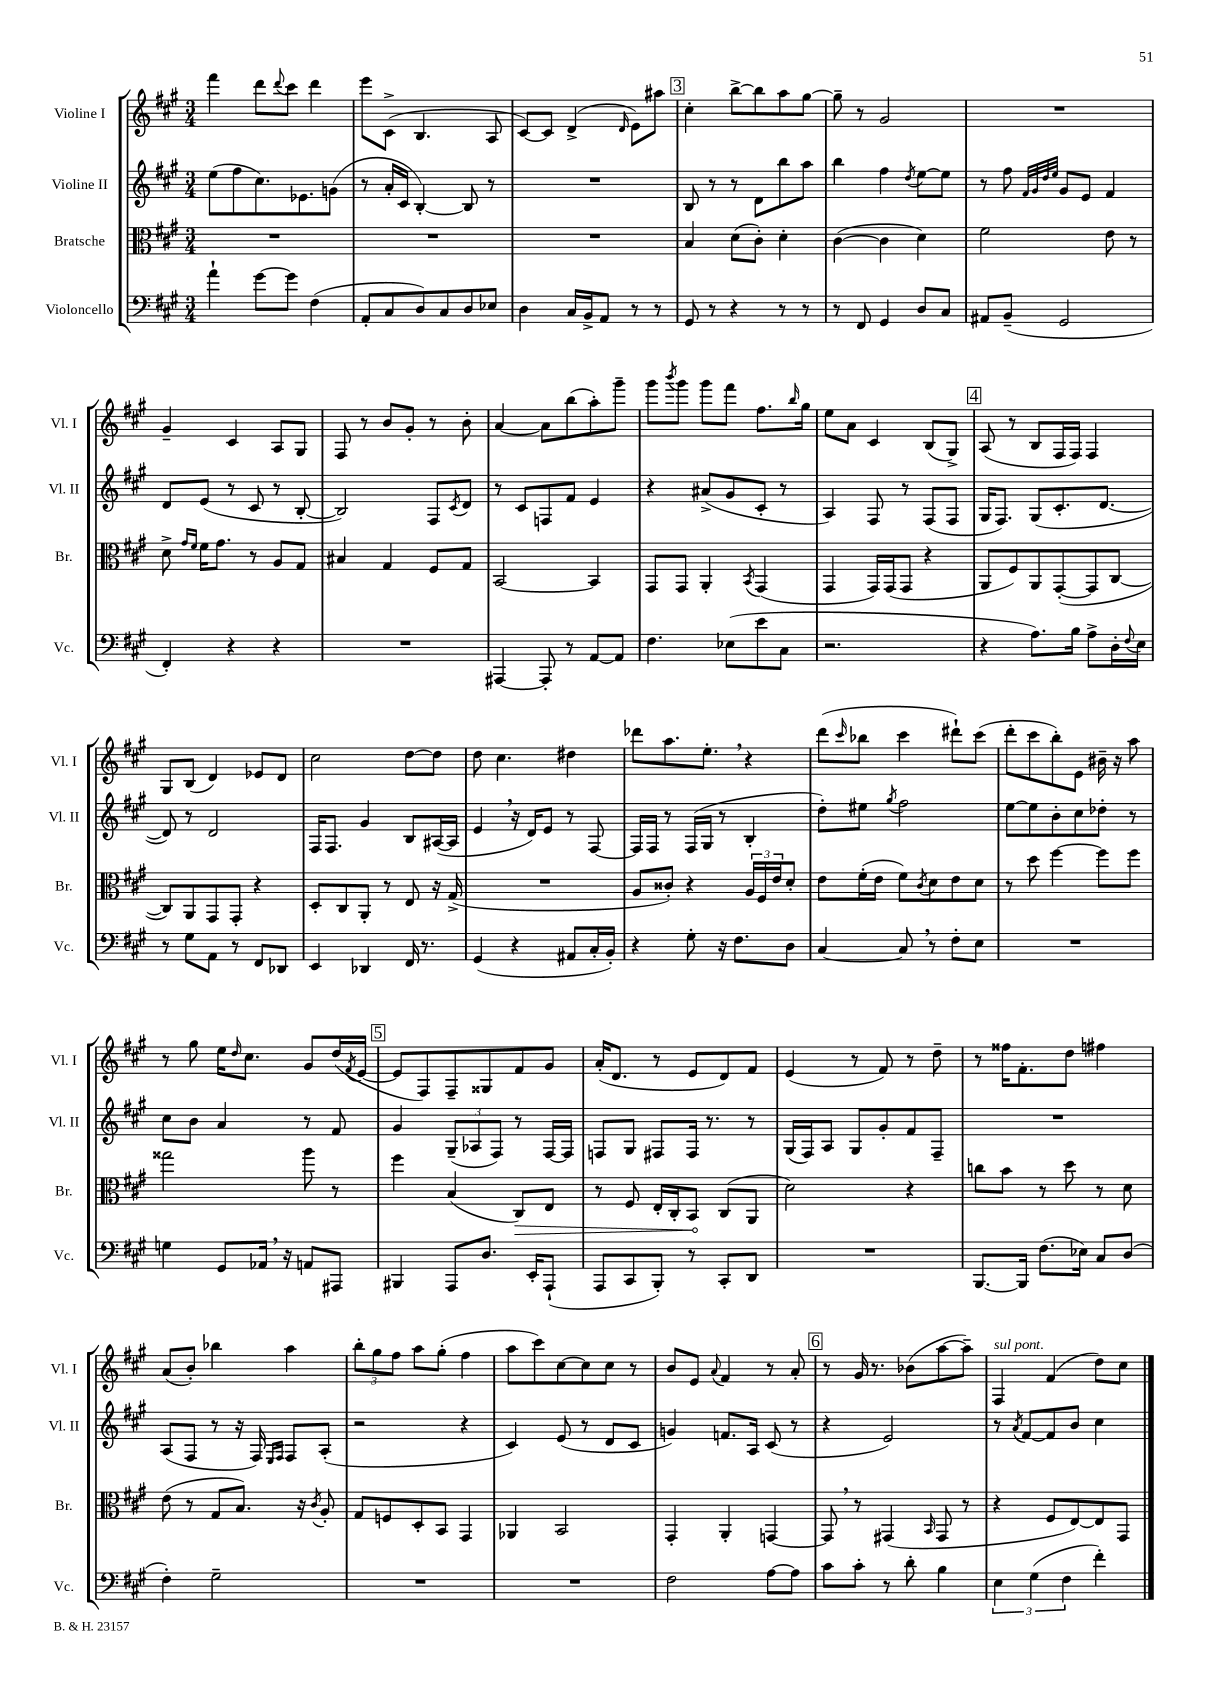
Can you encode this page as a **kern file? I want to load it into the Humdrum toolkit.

**kern	**kern	**dynam	**kern	**kern
*part4	*part3	*part3	*part2	*part1
*staff4	*staff3	*staff3	*staff2	*staff1
*I"Violoncello	*I"Bratsche	*	*I"Violine II	*I"Violine I
*I'Vc.	*I'Br.	*	*I'Vl. II	*I'Vl. I
*clefF4	*clefC3	*	*clefG2	*clefG2
*k[f#c#g#]	*k[f#c#g#]	*	*k[f#c#g#]	*k[f#c#g#]
*M3/4	*M3/4	*	*M3/4	*M3/4
=78	=78	=78	=78	=78
4a`\	2.r	.	(8ee\L	4fff#\
.	.	.	8ff#\	.
[8g#\L	.	.	8.cc#\)	8ddd\L
.	.	.	.	8qqddd/
8g#\J]	.	.	.	8ccc#\J
.	.	.	8.e-X\	.
(4F#\	.	.	.	4ddd\
.	.	.	(8gn\J	.
=79	=79	=79	=79	=79
8AA'/L	2.r	.	8r	8eee\L
8C#/	.	.	16a'/LL	(8c#^\J
.	.	.	16c#/JJ	.
8D/)	.	.	[4B'/)	4.B/
8C#/	.	.	.	.
8D/	.	.	8B/]	.
8E-X/J	.	.	8r	8A/
=80	=80	=80	=80	=80
4D\	2.r	.	2.r	[8c#/L)
.	.	.	.	8c#/J]
16C#/LL	.	.	.	(4d^/
16BB^/J	.	.	.	.
8AA/J	.	.	.	.
.	.	.	.	16qqd/
8r	.	.	.	8e\L)
8r	.	.	.	8aa#X\J
!!LO:REH:place=s1:t=3
=81	=81	=81	=81	=81
8GG#/	4B/	.	8B/	4cc#'\
8r	.	.	8r	.
4r	(8d\L	.	8r	[8bb^\L
.	8c#'\J)	.	8d\L	8bb\]
8r	4d'\	.	8bb\	8aa\
8r	.	.	8aa\J	[8gg#\J
=82	=82	=82	=82	=82
8r	([4c#\	.	4bb\	8gg#~\]
8FF#/	.	.	.	8r
4GG#/	4c#\]	.	4ff#\	2g#/
.	.	.	8qdd/	.
8D/L	4d\)	.	[8ee\L	.
8C#/J	.	.	8ee\J]	.
=83	=83	=83	=83	=83
8AA#X/L	2f#\	.	8r	2.r
(8BB~/J	.	.	8ff#\	.
.	.	.	32qqf#/LLL	.
.	.	.	32qqg#/	.
.	.	.	32qqdd/	.
.	.	.	32qqee/JJJ	.
2GG#/	.	.	8g#/L	.
.	.	.	8e/J	.
.	8e\	.	4f#/	.
.	8r	.	.	.
!!LO:LB:g=z
=84	=84	=84	=84	=84
4FF#'/)	8d^\	.	8d/L	4g#~/
.	16qqg#/LL	.	.	.
.	16qqf#/JJ	.	.	.
.	16f#\KL	.	(8e/J	.
.	8.g#\J	.	.	.
4r	.	.	8r	4c#/
.	8r	.	8c#/	.
4r	8A/L	.	8r	8A/L
.	8G#/J	.	[8B'/	8G#/J
=85	=85	=85	=85	=85
2.r	4B#X/	.	2B/])	8F#/
.	.	.	.	8r
.	4G#/	.	.	8b/L
.	.	.	.	8g#'/J
.	8F#/L	.	8F#/L	8r
.	.	.	8qc#/	.
.	8G#/J	.	8d/J	8b'\
=86	=86	=86	=86	=86
[4AAA#X/	[2BB/	.	8r	[4a/
.	.	.	8c#/L	.
8AAA#'/]	.	.	8Fn/	8a\L]
8r	.	.	8f#/J	(8bb\
[8AA/L	4BB/]	.	4e/	8aa'\)
8AA/J]	.	.	.	8ggg#~\J
=87	=87	=87	=87	=87
4.F#\	8GG#/L	.	4r	8ggg#\L
.	.	.	.	8qbbb/
.	8GG#/J	.	.	8ggg#\J
.	4AA'/	.	(8a#X^/L	8ggg#\L
(8E-X\L	.	.	8g#/	8fff#\J
.	8qBB/	.	.	.
8e\	(4GG#/	.	8c#'/J	8.ff#\L
8C#\J	.	.	8r	.
.	.	.	.	16qqbb/
.	.	.	.	16gg#\Jk
=88	=88	=88	=88	=88
2.r	4GG#/	.	4A/)	8ee\L
.	.	.	.	8a\J
.	16GG#/LL)	.	8F#/	4c#/
.	(16GG#/J	.	.	.
.	8GG#/J	.	8r	.
.	4r	.	(8F#/L	(8B/L
.	.	.	8F#/J	8G#^/J)
!!LO:REH:place=s1:t=4
=89	=89	=89	=89	=89
4r	8AA/L	.	16G#/KL	(8A/
.	.	.	8.F#/J)	.
.	8F#/)	.	.	8r
8.A\L)	8AA/	.	(8G#/L	8B/L
.	([8GG#'/	.	8.c#'/	16F#/L
16B\Jk	.	.	.	16F#/JJ)
8A^\L	8GG#/]	.	.	4F#/
.	.	.	[8.d/J	.
16D'\L	[8C#/J	.	.	.
8qqF#/	.	.	.	.
16E\JJ	.	.	.	.
!!LO:LB:g=z
=90	=90	=90	=90	=90
8r	8C#/L])	.	8d/])	8G#/L
8G#\L	8AA/	.	8r	(8B/J
8AA\J	8GG#/	.	2d/	4d/)
8r	8GG#'/J	.	.	.
8FF#/L	4r	.	.	8e-X/L
8DD-X/J	.	.	.	8d/J
=91	=91	=91	=91	=91
4EE/	8D'/L	.	16F#/KL	2cc#\
.	.	.	8.F#/J	.
.	8C#/	.	.	.
4DD-X/	8AA'/J	.	4g#/	.
.	8r	.	.	.
16FF#/	8E/	.	8B/L	[8dd\L
8.r	.	.	.	.
.	16r	.	([16A#X/L	8dd\J]
.	(16G#^/	.	16A#/JJ]	.
=92	=92	=92	=92	=92
(4GG#/	2.r	.	4e,/	8dd\
.	.	.	.	4.cc#\
4r	.	.	16r	.
.	.	.	16d/KL)	.
.	.	.	8e/J	.
8AA#X/L	.	.	8r	4dd#X\
16C#'/L	.	.	[8F#/	.
16BB'/JJ)	.	.	.	.
=93	=93	=93	=93	=93
4r	8A/L	.	16F#/LL]	8ddd-X\L
.	.	.	16F#/JJ	.
.	8c##X'/J)	.	8r	8.aa\
8G#'\	4r	.	(16F#/LL	.
.	.	.	16G#/JJ	8.ee',\J
16r	.	.	8r	.
8.F#\L	.	.	.	.
.	24A/LL	.	4B'/	4r
.	24F#/	.	.	.
.	24e/J	.	.	.
8D\J	8d'/J	.	.	.
=94	=94	=94	=94	=94
[4C#/	8e\L	.	8dd'\L)	(8ddd\L
.	.	.	.	16qqccc#/
.	(16f#'\L	.	8ee#X\J	8bb-X\J
.	16e\JJ	.	.	.
.	.	.	8qgg#/	.
8C#,/]	8f#\L)	.	2ff#\	4ccc#\
.	8qc#/	.	.	.
8r	8d\	.	.	.
8F#'\L	8e\	.	.	8ddd#X`\L)
8E\J	8d\J	.	.	(8ccc#\J
=95	=95	=95	=95	=95
2.r	8r	.	[8ee\L	8ddd'\L
.	8dd\	.	8ee\]	8ccc#\
.	[4ff#\	.	8b'\	8bb'\)
.	.	.	8cc#\	8e\J
.	8ff#\L]	.	8dd-X'\J	16b#X~\
.	.	.	.	16r
.	8ff#\J	.	8r	8aa\
!!LO:LB:g=z
=96	=96	=96	=96	=96
4Gn\	2gg##X\	.	8cc#\L	8r
.	.	.	8b\J	8gg#\
8GG#/L	.	.	4a/	16ee\KL
.	.	.	.	16qqdd/
.	.	.	.	8.cc#\J
16AA-X,/Jk	.	.	.	.
16r	.	.	.	.
8AAn/L	8aa\	.	8r	8g#/L
8AAA#X/J	8r	.	8f#/	(16dd/L
.	.	.	.	8qf#/
.	.	.	.	[16e/JJ
!!LO:REH:place=s1:t=5
=97	=97	=97	=97	=97
4BBB#X/	4ff#\	.	4g#/	8e/L]
.	.	.	.	8F#/)
8AAA/L	(4B/	.	(12G#~/L	8F#~/
.	.	.	12A-X/	.
8.D/J	.	.	.	8G##X/
.	.	.	12F#/J)	.
!	!	!LO:HP:b	!	!
.	8C#/L)	>	8r	8f#/
16EE'/KL	.	.	.	.
(8AAA`/J	8E/J	.	[16F#/LL	8g#/J
.	.	.	16F#/JJ]	.
=98	=98	=98	=98	=98
8AAA/L	8r	.	8Fn/L	(16a'/KL
.	.	.	.	8.d/J
8CC#/	8F#/	.	8G#/J	.
8BBB'/J)	16E'/LL	.	8F#X/L	8r
.	16C#'/J	.	.	.
8r	8BB/J	.	16F#/Jk	8e/L
.	.	.	8.r	.
8CC#'/L	(8C#/L	]	.	8d/)
8DD/J	8AA/J	.	8r	8f#/J
=99	=99	=99	=99	=99
2.r	2d\)	.	(16G#/LL	(4e/
.	.	.	16F#/J)	.
.	.	.	8A/J	.
.	.	.	8G#/L	8r
.	.	.	8g#'/	8f#/)
.	4r	.	8f#/	8r
.	.	.	8F#~/J	8dd~\
=100	=100	=100	=100	=100
[8.BBB/L	8ccn\L	.	2.r	8r
.	8b\J	.	.	16ff##X\KL
16BBB/Jk]	.	.	.	8.f#'\
(8.F#\L	8r	.	.	.
.	8dd\	.	.	8dd\J
16E-X\Jk)	.	.	.	.
8C#/L	8r	.	.	4ff#X\
(8D/J	8d\	.	.	.
!!LO:LB:g=z
=101	=101	=101	=101	=101
4F#'\)	(8e\	.	(8A/L	(8a/L
.	8r	.	8F#/J	8b'/J)
2G#~\	8G#/L	.	8r	4bb-X\
.	8.B/J)	.	16r	.
.	.	.	16F#/)	.
.	.	.	16qqE/LL	.
.	.	.	16qqF#/JJ	.
.	.	.	8F#/L	4aa\
.	16r	.	.	.
.	8qc#/	.	.	.
.	8A'/	.	(8A'/J	.
=102	=102	=102	=102	=102
2.r	8G#/L	.	2r	12bb'\L
.	.	.	.	12gg#\
.	8Fn/	.	.	.
.	.	.	.	12ff#\J
.	8D'/	.	.	8aa\L
.	8BB/J	.	.	(8gg#'\J
.	4GG#/	.	4r	4ff#\
=103	=103	=103	=103	=103
2.r	4AA-X/	.	4c#/)	8aa\L
.	.	.	.	8ccc#\)
.	2BB/	.	(8e/	[8cc#\
.	.	.	8r	8cc#\]
.	.	.	8d/L	8cc#\J
.	.	.	8c#/J	8r
=104	=104	=104	=104	=104
2F#\	4GG#'/	.	4gn/)	8b/L
.	.	.	.	8e/J
.	.	.	.	8qqa/
.	4AA'/	.	8.fn/L	4f#/
.	.	.	16A/Jk	.
[8A\L	[4GGn/	.	(8c#/	8r
8A\J]	.	.	8r	8a'/
!!LO:REH:place=s1:t=6
=105	=105	=105	=105	=105
8c#\L	8GG,/]	.	4r	8r
8c#'\J	8r	.	.	16g#/
.	.	.	.	8.r
8r	(4GG#X/	.	2e/)	.
8d'\	.	.	.	(8b-X\L
.	16qqBB/	.	.	.
4B\	8GG#/	.	.	[8aa\
.	8r	.	.	8aa~\J])
=106	=106	=106	=106	=106
!	!	!	!	!LO:TX:a:i:t=sul pont.
6E\	4r	.	8r	4F#/
.	.	.	8qa/	.
.	.	.	[8f#/L	.
(6G#\	.	.	.	.
.	8F#/L	.	8f#/]	(4f#/
6F#\	.	.	.	.
.	[8E/)	.	8b/J	.
4f#'\)	8E/]	.	4cc#\	8dd\L)
.	8GG#/J	.	.	8cc#\J
==	==	==	==	==
*-	*-	*-	*-	*-
